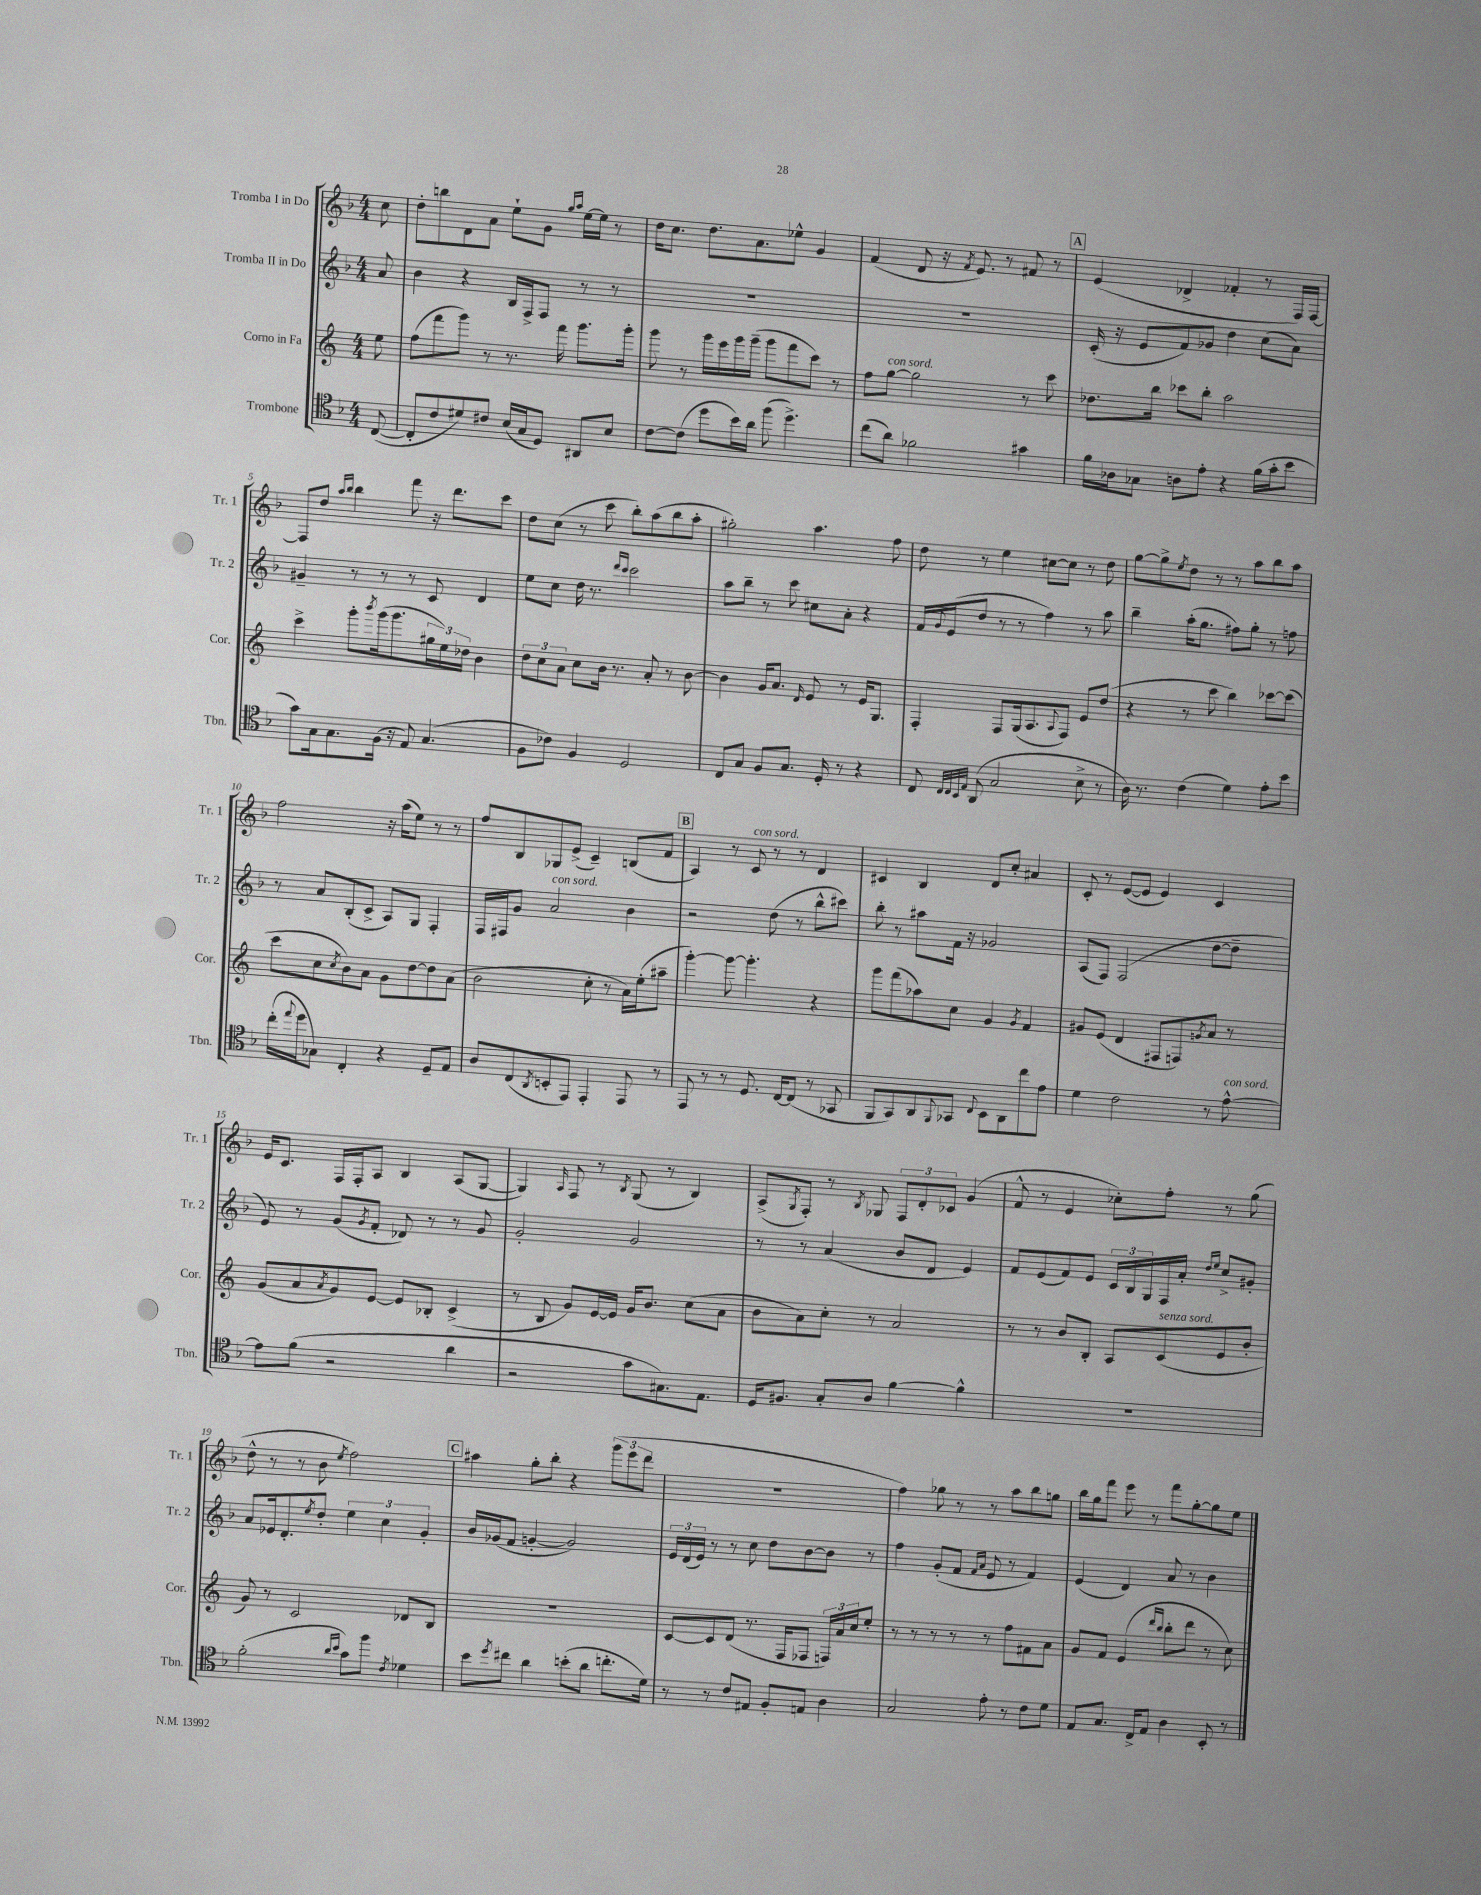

**kern	**kern	**kern	**kern
*staff4	*staff3	*staff2	*staff1
*clefC4	*clefG2	*clefG2	*clefG2
*k[b-]	*k[]	*k[b-]	*k[b-]
*M4/4	*M4/4	*M4/4	*M4/4
([8C/	8ee\	8a/	8cc\
=	=	=	=
8C'/]L	(8ff\L	4b-\	8dd'\L
8c/	8fff\	.	8bb\
8d#/)	8ggg\J)	4r	8d\
8c#/J	8r	.	8a\J
(16B-/LL	8.r	16B-/LL	8ee`\L
16G/J	.	16F^/J	.
8D/J)	.	8F/J	8g\J
.	16fff\	.	.
.	.	.	16qqgg/LL
.	.	.	16qqaa/JJ
8AA#/L	8.ggg\L	8r	[16ee\LL
.	.	.	16ee\]JJ
8B-/J	.	8r	8r
.	16ggg'\Jk	.	.
=	=	=	=
[8c\L	8ggg\	1r	16dd\LK
.	.	.	8.cc\J
(8c\]J	8r	.	.
8dd\L	16ggg\LL	.	8.dd\L
.	16eee\	.	.
16b-\L)	16ggg\	.	.
16a\JJ	(16ggg~\JJ	.	8.a\
(8ff\	8ggg\L	.	.
4.dd^\)	8fff\	.	8ee-^^\J
.	8ccc\J)	.	4g/
.	8r	.	.
=	=	=	=
(8cc\L	8ff\L	1r	(4f/
8a\J)	[8gg\J	.	.
2f-\	2gg\]	.	8d/
.	.	.	16r
.	.	.	8qf/
.	.	.	8.e/)
.	.	.	8r
4g#\	8r	.	8f#/
.	8ccc\	.	8r
=	=	=	=
16f\LL	8.dd-\L	(16c'/	(4e/
16A-\J	.	16r	.
8G-\J	.	8e/L	.
.	16bb\Jk	.	.
8A\L	8ccc-\L	8f/)	4d-^/
8e'\J	8bb'\J	8g-/J	.
4r	2aa\	4dd\	4f-'/
(16f\LL	.	(8cc\L	8r
16g'\J	.	.	.
8b-\J	.	8a\J)	16F/LL)
.	.	.	[16F/JJ
=	=	=	=
8g\L)	4ccc^\	4g#~/	8F/]L
16G\k	.	.	8dd/J
8.G\	.	.	.
.	.	.	16qqaa/LL
.	.	.	16qqbb-/JJ
.	8ggg'\L	8r	4bb-\
.	8qbbb/	.	.
(16F\Jk	(16ggg\k	8r	.
16r	8.ggg\	.	.
8E/)	.	8r	8fff\
(4.G/	24gg#\L	8c/	16r
.	24ee\)	.	.
.	.	.	8.ddd\L
.	24dd-\JJ	.	.
.	4b\	4d/	.
.	.	.	8ccc\J
=	=	=	=
8F\L	12dd\L	8ee\L	8dd\L
.	12cc\	.	.
8c-\J)	.	8cc\J	(8cc\J
.	12a\J	.	.
4F/	8cc\L	16dd\	8r
.	.	8.r	.
.	16b\Jk	.	8ccc\
.	8.r	.	.
.	.	16qqddd/LL	.
.	.	16qqccc/JJ	.
2D/	.	2ccc\	8bb-'\L)
.	8a'/	.	(8aa\
.	8r	.	8bb-\
.	[8b\	.	8aa'\J
=	=	=	=
8C/L	4b\]	8aa\L	2gg#'\)
8G/J	.	8bb-~\J	.
8F/L	16g/LK	8r	.
.	8.a/J	.	.
8.G/J	.	8ccc\	.
.	16qqd/	.	.
.	8e/	8cc#\L	4.aa\
16D'/	.	.	.
8r	8r	8a'\J	.
4r	16e/LK	4r	.
.	8.G/J	.	.
.	.	.	8ff\
=	=	=	=
8C/	4F'/	16f/LL	8dd\
.	.	8qqg/	.
.	.	(16e/J	.
32qqC/LLL	.	.	.
32qqC/	.	.	.
32qqBB-/	.	.	.
32qqE/JJJ	.	.	.
(8AA/	.	8dd/J	8r
2G/	8F/L	8r	4ee\
.	(16G/k	8r	.
.	8.A/	.	.
.	.	4ff\)	[8cc#\L
.	8qqA/	.	.
.	8F/J)	.	8cc#\]J
8B-^\	8e/L	8r	8r
8r	(8dd/J	8aa\	8dd\
=	=	=	=
16A\)	4r	4bb-~\	[8gg\L
8.r	.	.	.
.	.	.	8gg^\]
.	.	.	8qee/
(4c\	8r	(16aa'\LK	8dd\J
.	.	8.gg\J	.
.	8ccc\	.	8r
4d\)	4bb\)	8ff#\L)	8r
.	.	8gg'\J	8aa\L
8e'\L	[8ccc-\L	8r	8bb-\
8b-\J	(8ccc-\]J	8ff\	8aa\J
=	=	=	=
(16cc'\LL	8ccc\L	8r	2ff\
8qqee/	.	.	.
16dd\J	.	.	.
8G-\J)	8cc\	8a/L	.
.	8qcc/	.	.
4C'/	8b\)	(8B-'/	.
.	8a\J	8c^/J	.
4r	8g\L	8A/L)	16r
.	.	.	(16aa\LK
.	[8dd\	8G/J	8ee\J)
8D~/L	8dd\]	4F'/	8r
8E/J	(8a\J	.	8r
=	=	=	=
8A/L	2b\	16F/LL	8ff/L
.	.	16F#/J	.
(8C/	.	8g/J	8B-/
8qAA/	.	.	.
8BB'/	.	2a/	8G-/
8EE/J)	.	.	(8e^/J
4EE'/	8cc'\	.	4c~/)
.	8r	.	.
8EE/	16a\LL)	4b-\	(8B/L
.	(16ee'\J	.	.
8r	8aa#~\J	.	8f/J
=	=	=	=
8EE/	[4ggg'\)	2r	4A/)
8r	.	.	.
8r	8ggg\_	.	8r
8.D/	4.ggg'\]	.	8c/
.	.	(8dd\	8r
[16C/LK	.	.	.
(8C/]J	.	8r	8r
8r	4r	8bb-^^\L	4d/
8GG-/	.	8ccc#\J)	.
=	=	=	=
8FF/L	8ggg\L	8bb-'\	4c#/
8GG/)	(8fff\	8r	.
8AA/	8aa-\)	8aa#\L	4B-/
8qqFF/	.	.	.
8GG-/J	8cc\J	16f\Jk	.
.	.	16r	.
8qqC/	.	.	.
8BB-\L	4g/	2g-/	8d/L
8AA\	.	.	8cc'/J
.	8qg/	.	.
8cc\	4f/	.	4a#/
8e\J	.	.	.
=	=	=	=
4d\	8g#/L	(8A/L	8c'/
.	(8e/J	8F/J)	8r
2c\	4d/	(2F/	([8e/L
.	.	.	8e/]J
.	8F#/L	.	4e/)
.	8F/)	.	.
.	8qg/	.	.
8r	8a/J	[8dd\L	4c/
[8e^^\	8r	8dd~\]J	.
=	=	=	=
8e\]L	(8g/L	8e/)	16e/LK
.	.	.	8.c/J
(8f\J	8a/	8r	.
.	8qa/	.	.
2r	8g/)	(8g/L	16F/LL
.	.	.	16F'/J
.	.	8qg/	.
.	[8e/J	8f'/J	8A/J
.	8e/]L	8d-/)	4B-/
.	8B-'/J	8r	.
4a\	(4c^/	8r	(8A/L
.	.	8g/	[8G/J
=	=	=	=
2r	8r	2g'/	4G/])
.	8B/	.	.
.	.	.	16qqA/
.	8g/L)	.	8F/
.	[16e/L	.	8r
.	16e/]JJ	.	.
.	.	.	8qB-/
8g\L	16g/LK	2g/	(8G/
.	8.b/J	.	.
8.G#\)	.	.	8r
.	(8cc\L	.	4B-/)
8.E\J	.	.	.
.	8a\J	.	.
=	=	=	=
16D/LK	8b\L	8r	(8A^/L
8.F#/J	.	.	.
.	.	.	8qG/
.	8a\)	8r	8F'/J)
8G'/L	8cc'\J	(4a/	8r
.	.	.	8qB-/
8A/J	8r	.	8G-/
[4f\	2a/	8b-/L	12F/L
.	.	.	12d'/
.	.	8d/J	.
.	.	.	12c-/J
4f^^\]	.	4e/)	(4g/
=	=	=	=
1r	8r	8f/L	8f^^/
.	8r	(8e/	8r
.	8b/L	8f/)	4e/
.	8B'/J	8e/J	.
.	8A/L	24c/LL	8cc-'\L)
.	.	24B-/	.
.	.	24G/	.
.	(8c/	16F/	8ff'\J
.	.	16a'/JJ	.
.	.	16qqdd/LL	.
.	.	16qqee/JJ	.
.	8e/	8cc^/L	8r
.	8b'/J	8g#'/J	(8gg\
=	=	=	=
(2f'\	8g/)	8a/L	8dd^^\
.	8r	16e-/k	8r
.	.	8.d'/	.
.	2c/	.	8r
.	.	8qee/	.
.	.	8dd'/J	8b-\
16qqa/LL	.	.	.
16qqb-/JJ	.	.	8qee/
8g\L)	.	6ee\	2ff\)
8ff\J	.	.	.
.	.	6cc\	.
8qc/	.	.	.
4d-\	8d-/L	.	.
.	.	6g'/	.
.	8B/J	.	.
=	=	=	=
8b-\L	1r	16b-/LL	4aa#\
.	.	(16g-/J	.
8qdd/	.	.	.
8cc#\J	.	8f/J	.
4a\	.	[4g'/	8gg'\L
.	.	.	8bb-'\J
(8b'\L	.	2g/])	4r
8a\J	.	.	.
8.cc'\L	.	.	(12ggg\L
.	.	.	12eee\
.	.	.	12ddd\J
16d\Jk)	.	.	.
=	=	=	=
8r	[8c/L	24e/LL	1r
.	.	(24d/	.
.	.	24e/JJ)	.
8r	8c/]	8r	.
8c/L	(8d/J	8r	.
8E#/J	8.r	8cc\	.
8F'/L	.	8dd\L	.
.	16F/LK	.	.
8E/J	8F-/J	[8b-\	.
4A\	24F/LL)	8b-\]J	.
.	24a/	.	.
.	24cc/J	.	.
.	8ee'/J	8r	.
=	=	=	=
2G/	8r	4ff\	4ff\)
.	8r	.	.
.	8r	(8g'/L	8gg-\
.	8r	8f/J	8r
.	.	16qqf/LL	.
.	.	16qqa/JJ	.
8e'\	8r	8e/	8r
8r	8ff\L	8r	8aa\L
8c\L	8f#\	4f/)	8bb-\
8d\J	8a\J	.	8gg\J
=	=	=	=
8E/L	8g/L	(4e/	16bb-\LL
.	.	.	16gg\J
8.G/J	8f/J	.	8fff\J
.	(4e/	4d/)	8eee\
16C^/LK	.	.	.
8E/J	.	.	8r
.	16qqddd/LL	.	.
.	16qqbb/JJ	.	.
4A\	8bb'\L	8a/	8fff\L
.	8ddd\J	8r	[8gg'\
8BB-'/	8r	4b-\	8gg\]
8r	8cc\)	.	8ee\J
==	==	==	==
*-	*-	*-	*-
